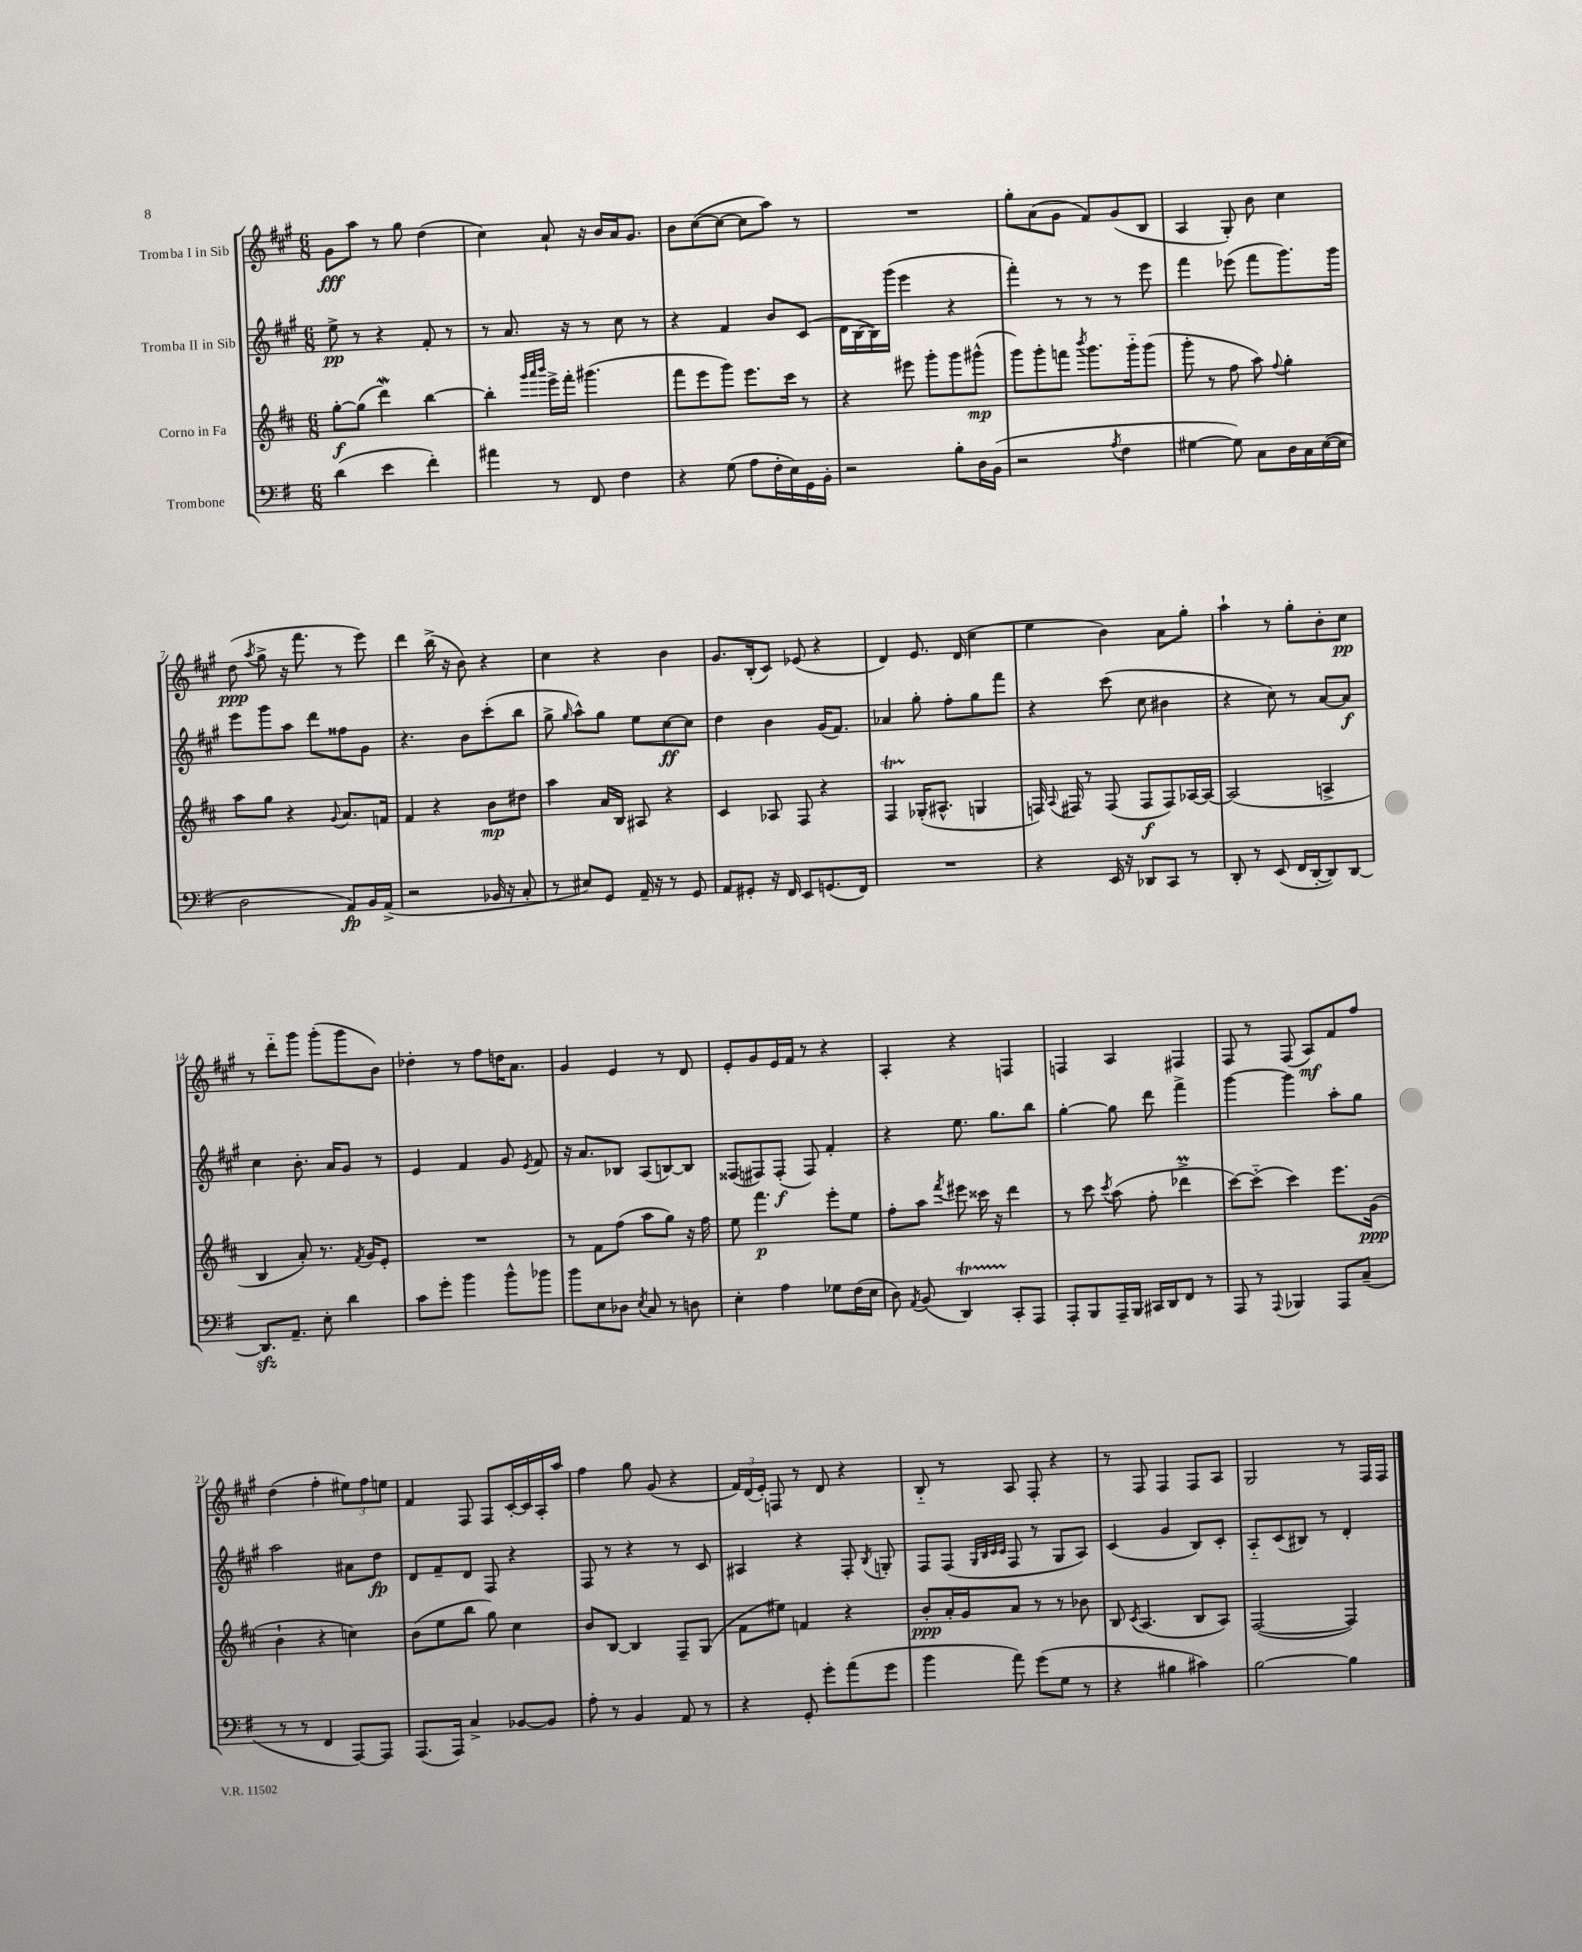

**kern	**kern	**kern	**kern
*staff4	*staff3	*staff2	*staff1
*clefF4	*clefG2	*clefG2	*clefG2
*k[f#]	*k[f#c#]	*k[f#c#g#]	*k[f#c#g#]
*M6/8	*M6/8	*M6/8	*M6/8
(4d	[8gg'	8ee^	8g#
.	(8gg]	8r	8aa
4e	4ddd)	4r	8r
.	.	.	8gg#
4f#')	[4bb	8f#'	(4dd
.	.	8r	.
=	=	=	=
4a#	4bb']	8r	4cc#)
.	.	8.a	.
.	32qqggg	.	.
.	32qqaaa	.	.
.	32qqbbb	.	.
8r	16eee^	.	8a`
.	16fff#'	16r	.
8FF#	(4.ggg#	8r	16r
.	.	.	16b
4F#	.	8cc#	16a
.	.	.	8.g#
.	.	8r	.
=	=	=	=
4r	8fff#	4r	8b
.	8eee	.	([8cc#
(8G	8ggg)	4f#	8cc#_
8A	8.eee	.	8cc#]
16F#'	.	8b	8aa)
16E)	16ccc#	.	.
16GG	8r	(8c#	8r
16BB'	.	.	.
=	=	=	=
2r	4r	16d	2.r
.	.	[16B	.
.	.	16B])	.
.	.	(16ggg#	.
.	8eee#	4eee	.
.	8ggg'	.	.
8B'	8ggg	4r	.
16D	(8ggg#^^	.	.
(16BB	.	.	.
=	=	=	=
2r	8ggg)	4fff#')	8gg#'
.	8ggg'	.	(8a
.	8fff	8r	8g#
.	8qbbb	.	.
.	8.ggg	8r	8f#)
8qA	.	.	.
4F#	.	8r	(8g#
.	16ggg'~	.	.
.	(8ggg	8eee	8B
=	=	=	=
[4G#	8ggg'	4fff#	4A
.	8r	.	.
8G#])	8ff#	(8eee-	8G#')
8C	8aa)	8fff#	8b
.	8qqff#	.	.
16D	4gg'	8.ggg#)	4cc#
16C	.	.	.
([16E	.	.	.
16E]	.	16ggg#	.
=	=	=	=
2D	8aa	8eee	(8dd
.	.	.	8qaa
.	8gg	8ggg#	8gg#^
.	4r	8aa	16r
.	.	.	8.fff#
.	.	8ddd	.
.	8qqg	.	.
8AA)	8.a	8ff##	8r
16BB	.	8g#	8eee)
(16AA^	16f	.	.
=	=	=	=
2r	4f#	4.r	4ddd
.	4r	.	(16bb^
.	.	.	16r
.	.	8b	8b)
16BB-	8b	(8ccc#'	4r
16r	.	.	.
8C'	8dd#	8bb	.
=	=	=	=
8r	4aa	8gg#^	4cc#
.	.	16qqgg#	.
8E#)	.	8aa^^)	.
8GG	16a	8gg#	4r
.	16B	.	.
16AA~	8A#	8ee	.
16r	.	.	.
8r	4r	[8cc#	4b
8GG	.	8cc#]	.
=	=	=	=
8AA	4c#	4dd	8.g#
8GG#'	.	.	.
.	.	.	(16B'
16r	8A-	4b	8c#)
16FF#	.	.	.
8EE	8F#	.	(8e-
(8.GG	4r	(16g#	4r
.	.	8.f#)	.
16FF#)	.	.	.
=	=	=	=
2.r	4F#	4a-	4d)
.	(16G-'	8gg#'	8.e
.	8.A#^^	.	.
.	.	8ff#'	.
.	.	.	(16d
.	4G	8gg#	4cc#
.	.	8fff#	.
=	=	=	=
4r	16F)	4r	4ee
.	8qqA	.	.
.	16F#	.	.
.	8r	.	.
16EE	(8F#	(8ccc#	4b)
16r	.	.	.
8DD-	8F#	8cc#	.
8CC	8F#)	4b#	8a
8r	[16A-	.	8gg#'
.	16A-_	.	.
=	=	=	=
8DD'	(2A-]	4r	4aa`
8r	.	.	.
(8EE	.	8cc#)	8r
16FF#	.	8r	8gg#'
[16DD'	.	.	.
8DD])	4A^	[8a	8b'
[8DD	.	8a]	8cc#
=	=	=	=
8.DD]	4B	4cc#	8r
.	.	.	8ddd'~
8.AA~	.	.	.
.	8a')	8.b'	8ggg#
8E'	8.r	.	(8ggg#'
.	.	16a	.
4d	.	8g#	8ggg#
.	8qf#	.	.
.	16g	.	.
.	8e'	8r	8b)
=	=	=	=
8c	2.r	4e	4dd-'
8g'	.	.	.
4b	.	4f#	8r
.	.	.	8ff#
8b^^	.	8g#	16dd
.	.	.	8.a
.	.	8qe	.
8b-	.	8f#	.
=	=	=	=
8b	8r	16r	4g#
.	.	8.a	.
8E	8f#	.	.
8D-	(8ff#	8B-	4e
8qE	.	.	.
8C	8aa	(8A	.
8r	8gg)	[8B)	8r
8D	16r	8B]	8d
.	16ff#	.	.
=	=	=	=
4E'	8ee	(8F##	8e'
.	4.fff#	8F#)	8g#
4A	.	(8F#'	16e
.	.	.	16f#
.	.	8F#)	8r
8G-	8eee'	4f#'	4r
(16F#	8ee	.	.
16E	.	.	.
=	=	=	=
8D)	8ff#'	4r	4A'
8qAA	.	.	.
(8BB	8aa	.	.
.	8qfff#	.	.
4DD)	8eee#	8.ee	4r
.	16ccc##	.	.
.	16r	8.gg#	.
8CC'	4ddd	.	4F
8AAA	.	8bb	.
=	=	=	=
8AAA'	8r	[4gg#'	4F
8BBB	8ccc#	.	.
.	8qccc#	.	.
16AAA~	(8aa	8gg#]	4A
16BBB	.	.	.
16CC#	8ff#'	8ddd	.
16DD	.	.	.
8FF#	4ddd-^	4fff#^	4F#
8r	.	.	.
=	=	=	=
8AAA	[8ccc#)	[4ggg#	8F#
8r	(8ccc#'~]	.	8r
8qqAAA	.	.	.
4BBB-	4ccc#)	4ggg#]	(8F#
.	.	.	8A)
8AAA	8.eee	8aa'	8f#
(8C~	.	8gg#	8ff#
.	(16g	.	.
=	=	=	=
8r	4b`	2aa	(4dd
8r	.	.	.
4FF#	4r	.	4ff#'
[8AAA)	4cc)	8a#	12ee#)
.	.	.	12ff#
8AAA]	.	8dd	.
.	.	.	12ee
=	=	=	=
(8.AAA	(8b	8d	4f#
.	8ee	8f#~	.
16AAA)	.	.	.
4C^	8bb	8d	8F#
.	8gg)	8F#	8F#
[8BB-	4cc#	4r	[16c#'
.	.	.	16c#]
8BB-]	.	.	16A'
.	.	.	16aa
=	=	=	=
8A'	8b	8F#	4ff#
8r	[8B	8r	.
4BB	4B]	4r	8gg#
.	.	.	(8g#
8AA	8F#~	8r	4r
8r	(8G	8c#	.
=	=	=	=
4r	8f#	4A#	24f#)
.	.	.	(24d
.	.	.	24e')
.	8ee#)	.	8F
8GG'	4f	4r	8r
8g'	.	.	8d
(8a	4r	8F#'	4r
.	.	8qB	.
8g	.	8G'	.
=	=	=	=
4b	8b'	8F#	8B'~
.	16a'	(8F#	8r
.	16g	.	.
.	.	32qqG#	.
.	.	32qqB	.
.	.	32qqc#	.
.	.	32qqc#	.
8a)	8a	8F#	8A
(8g	8r	8r	8F#'
8G	8r	8G#	4r
8r	8b-	8A)	.
=	=	=	=
4r	8B	(4c#	8r
.	8qc#	.	.
.	(4.A	.	8F#
4B#	.	4g#	4F#
4c#)	8B	8B)	8F#
.	8A)	8c#'	8A
=	=	=	=
[2B	([2F#	8A'~	2G#
.	.	(8c#	.
.	.	8B#)	.
.	.	8r	.
4B]	4F#])	4d'	8r
.	.	.	16F#
.	.	.	16F#
==	==	==	==
*-	*-	*-	*-
